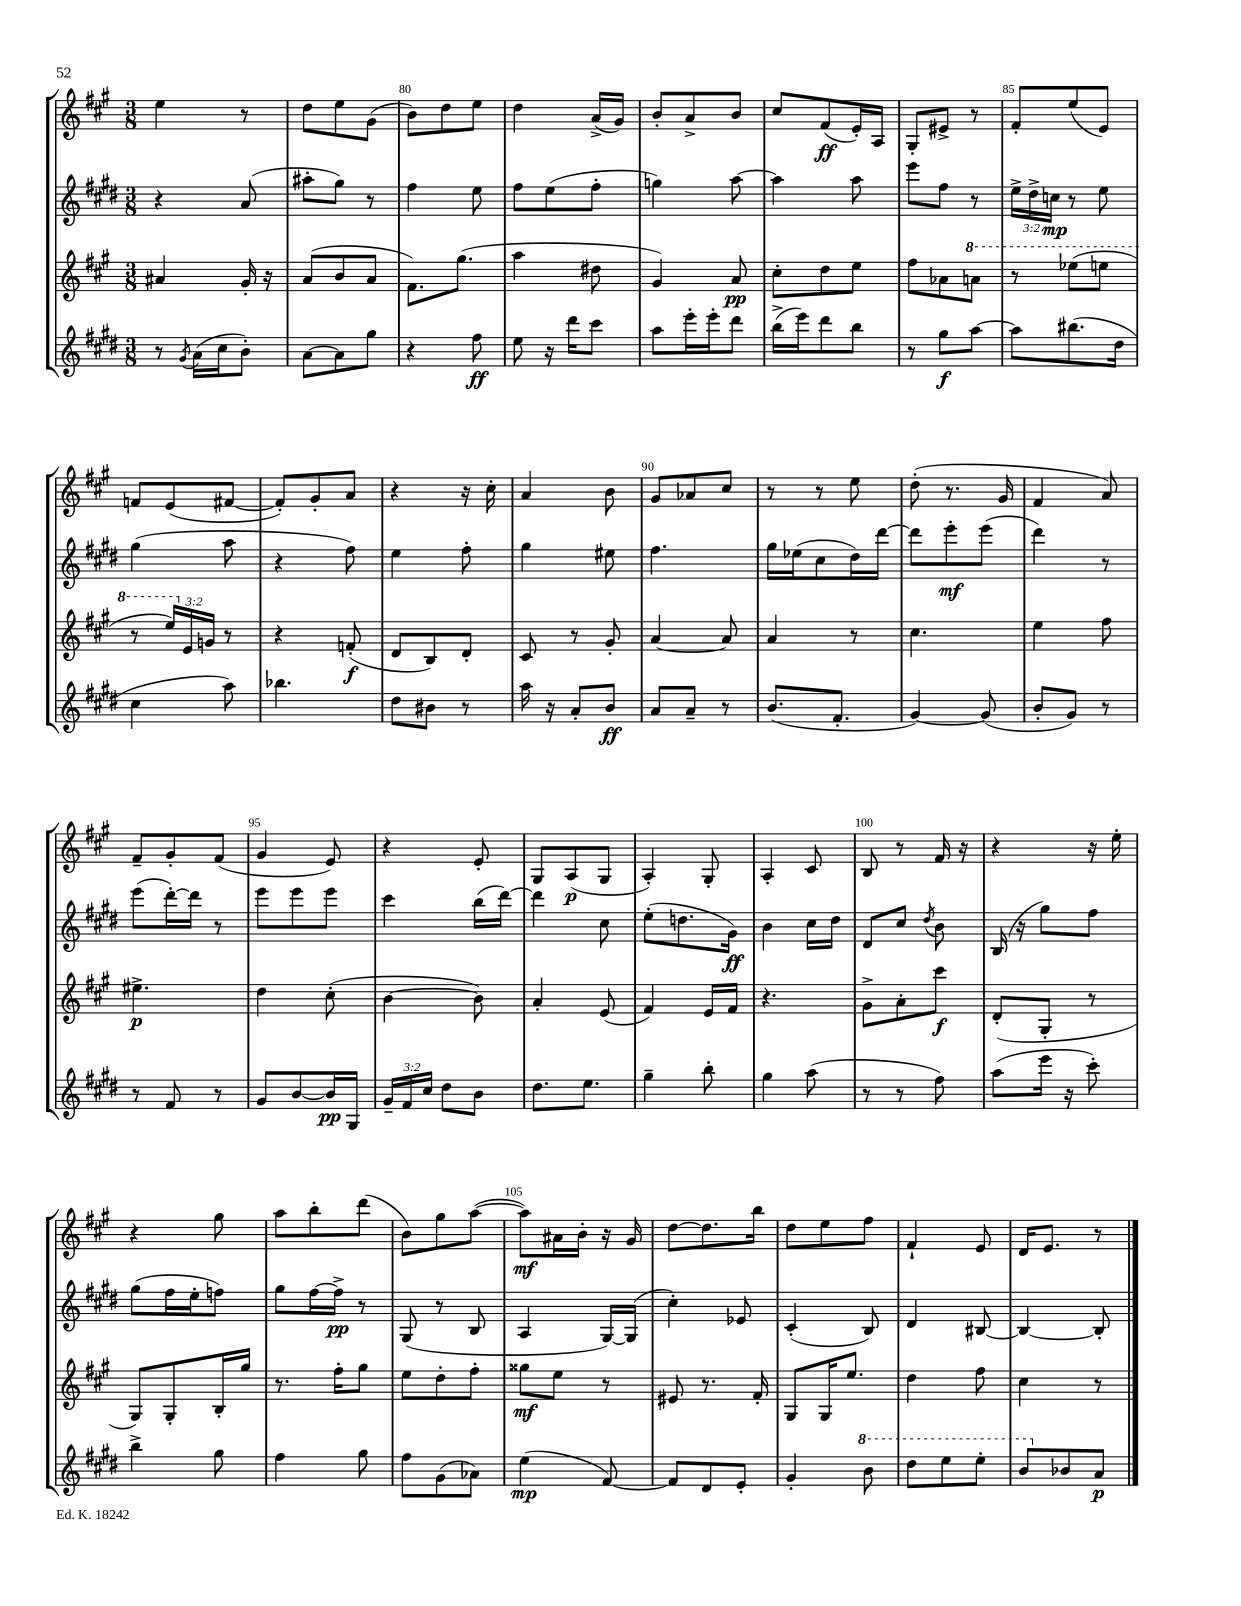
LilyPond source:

<<
\new StaffGroup <<
\new Staff = "s0" {
    \clef treble \key a \major \numericTimeSignature \time 3/8
    \autoBeamOff e''4 r8 |
    d''8[ e''8 gis'8]( |
    b'8[) d''8 e''8] |
    d''4 a'16[->( gis'16]) |
    b'8[-. a'8-> b'8] |
    cis''8[ fis'8\ff( e'16-.) a16] |
    gis8[-. eis'8]-> r8 |
    fis'8[-. e''8( e'8]) |
    f'8[ e'8( fis'8]~ |
    fis'8[-.) gis'8-. a'8] |
    r4 r16 cis''16-. |
    a'4 b'8 |
    gis'8[ aes'8 cis''8] |
    r8 r8 e''8 |
    d''8-.( r8. gis'16 |
    fis'4 a'8) |
    fis'8[-- gis'8-. fis'8]( |
    gis'4 e'8) |
    r4 e'8-. |
    gis8[ a8\p( gis8] |
    a4-.) gis8-. |
    a4-. cis'8 |
    b8 r8 fis'16 r16 |
    r4 r16 e''16-. |
    r4 gis''8 |
    a''8[ b''8-. d'''8]( |
    b'8[) gis''8 a''8]~( |
    a''8[\mf) ais'16 b'16]-. r16 gis'16 |
    d''8[~ d''8. b''16] |
    d''8[ e''8 fis''8] |
    fis'4-! e'8 |
    d'16[ e'8.] r8 \bar "|." |
}
\new Staff = "s1" {
    \clef treble \key e \major \numericTimeSignature \time 3/8 \override Staff.TupletNumber.text = #tuplet-number::calc-fraction-text
    \autoBeamOff r4 a'8( |
    ais''8[-. gis''8]) r8 |
    fis''4 e''8 |
    fis''8[ e''8( fis''8]-. |
    g''4) a''8~ |
    a''4 a''8 |
    e'''8[ fis''8] r8 |
    \tuplet 3/2 { e''16[-> dis''16-> c''16]\mp } r8 e''8 |
    gis''4( a''8 |
    r4 fis''8) |
    e''4 fis''8-. |
    gis''4 eis''8 |
    fis''4. |
    gis''16[ ees''16( cis''8 dis''16) dis'''16]~ |
    dis'''8[ e'''8-.\mf e'''8]( |
    dis'''4) r8 |
    e'''8[( dis'''16~-.) dis'''16] r8 |
    e'''8[ e'''8 e'''8] |
    cis'''4 b''16[( dis'''16]~) |
    dis'''4 cis''8 |
    e''8[-.( d''8. gis'16]\ff) |
    b'4 cis''16[ dis''16] |
    dis'8[ cis''8] \acciaccatura { dis''8 } b'8 |
    b16( r16 gis''8[) fis''8] |
    gis''8[( fis''16 e''16-. f''8]) |
    gis''8[ fis''16~ fis''16]->\pp r8 |
    gis8( r8 b8 |
    a4 gis16[~) gis16]( |
    cis''4-.) ees'8 |
    cis'4-.( b8) |
    dis'4 bis8~ |
    bis4~ bis8-. \bar "|." |
}
\new Staff = "s2" {
    \clef treble \key a \major \numericTimeSignature \time 3/8 \override Staff.TupletNumber.text = #tuplet-number::calc-fraction-text
    \autoBeamOff ais'4 gis'16-. r16 |
    a'8[( b'8 a'8] |
    fis'8.[) gis''8.]( |
    a''4 dis''8 |
    gis'4) a'8\pp |
    cis''8[-. d''8 e''8] |
    fis''8[ aes'8 \ottava #1 a''!8] |
    r8 ees'''8[( e'''8] |
    r8 \tuplet 3/2 { e'''16[) \ottava #0 e'16 g'16] } r8 |
    r4 f'8-.\f( |
    d'8[ b8) d'8]-. |
    cis'8 r8 gis'8-. |
    a'4~ a'8 |
    a'4 r8 |
    cis''4. |
    e''4 fis''8 |
    eis''4.->\p |
    d''4 cis''8-.( |
    b'4~ b'8) |
    a'4-. e'8( |
    fis'4) e'16[ fis'16] |
    r4. |
    gis'8[-> a'8-. cis'''8]\f |
    d'8[-.( gis8]-. r8 |
    gis8[) gis8-. b16-. gis''16] |
    r8. fis''16[-. gis''8] |
    e''8[ d''8-. fis''8]-. |
    gisis''8[\mf e''8] r8 |
    eis'8 r8. fis'16-. |
    gis8[ gis16 e''8.] |
    d''4 fis''8 |
    cis''4 r8 \bar "|." |
}
\new Staff = "s3" {
    \clef treble \key e \major \numericTimeSignature \time 3/8 \override Staff.TupletNumber.text = #tuplet-number::calc-fraction-text
    \autoBeamOff r8 \acciaccatura { gis'8 } a'16[( cis''16 b'8]-.) |
    a'8[~ a'8 gis''8] |
    r4 fis''8\ff |
    e''8 r16 dis'''16[ cis'''8] |
    a''8[ e'''16-. e'''16-. dis'''8] |
    b''16[->( e'''16) dis'''8 b''8] |
    r8 gis''8[\f a''8]~ |
    a''8[ bis''8.( dis''16] |
    cis''4 a''8) |
    bes''4. |
    dis''8[ bis'8] r8 |
    a''16 r16 a'8[-. b'8]\ff |
    a'8[ a'8]-- r8 |
    b'8.[( fis'8.]-. |
    gis'4~) gis'8( |
    b'8[-. gis'8]) r8 |
    r8 fis'8 r8 |
    gis'8[ b'8~ b'16\pp gis16] |
    \tuplet 3/2 { gis'16[-- fis'16 cis''16] } dis''8[ b'8] |
    dis''8.[ e''8.] |
    gis''4-- b''8-. |
    gis''4 a''8( |
    r8 r8 fis''8) |
    a''8[( e'''16] r16 cis'''8-.) |
    b''4-> gis''8 |
    fis''4 gis''8 |
    fis''8[ gis'8( aes'8]) |
    e''4\mp( fis'8~) |
    fis'8[ dis'8 e'8]-. |
    gis'4-. \ottava #1 b''8 |
    dis'''8[ e'''8 e'''8]-. |
    b''8[ \ottava #0 bes'8 a'8]\p \bar "|." |
}
>>
>>
\layout { \context { \Score currentBarNumber = #78 \override BarNumber.break-visibility = ##(#f #t #t) barNumberVisibility = #(every-nth-bar-number-visible 5) } }
